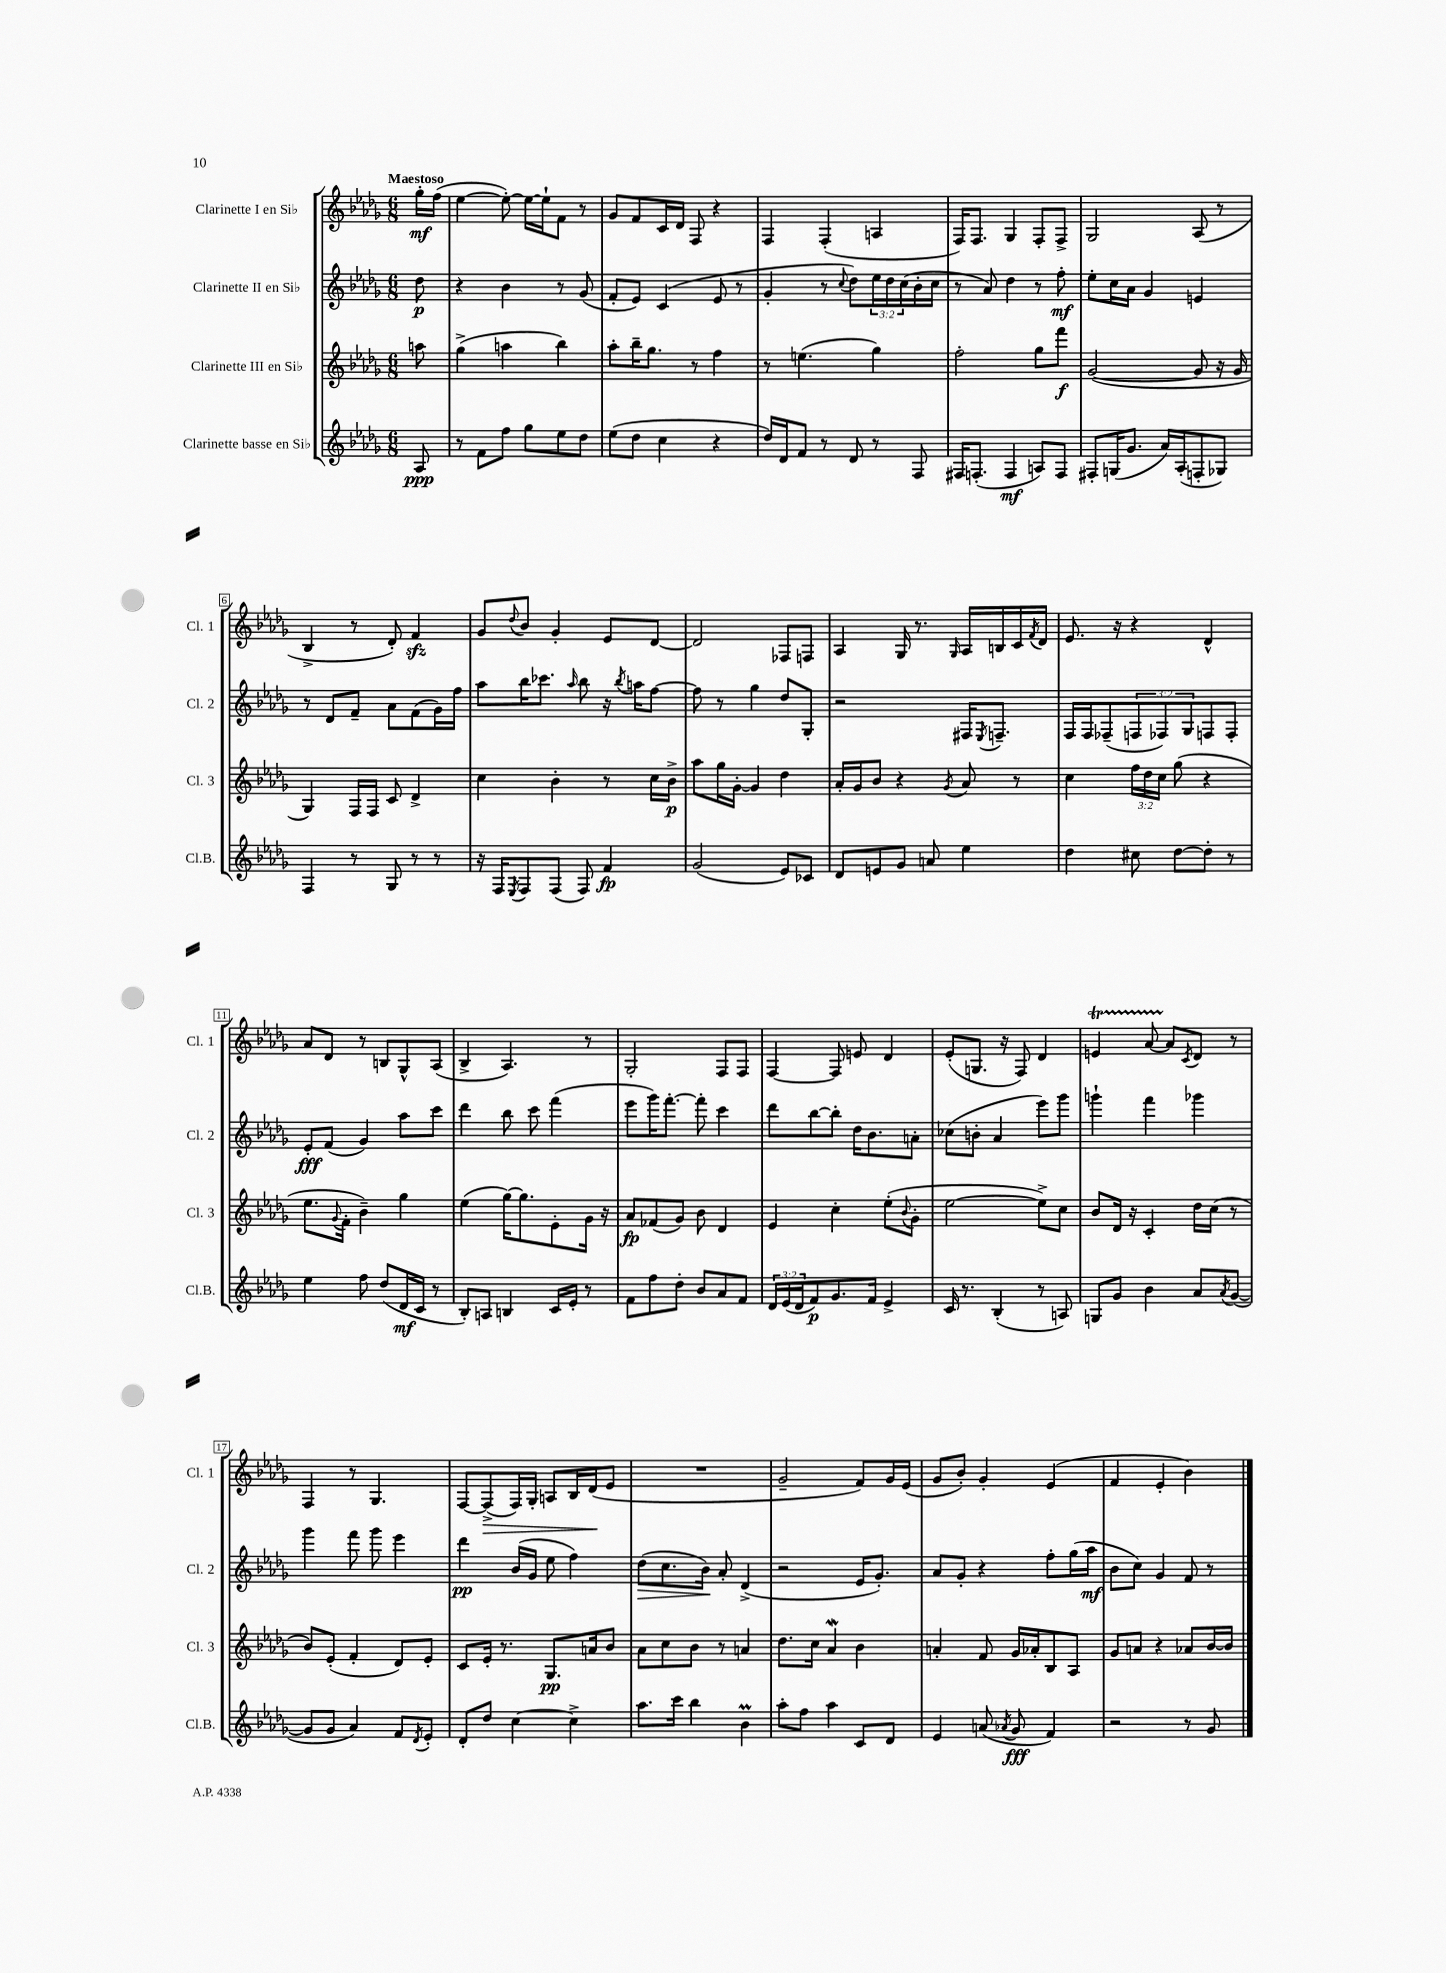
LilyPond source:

<<
\new StaffGroup <<
\new Staff = "s0" \with { instrumentName = "Clarinette I en Sib" shortInstrumentName = "Cl. 1" } {
    \clef treble \key des \major \numericTimeSignature \time 6/8 \partial 8 \tempo "Maestoso"
    ges''16-.\mf f''16( |
    ees''4~ ees''8~-.) ees''16~ ees''16-! f'8 r8 |
    ges'8 f'8 c'16 des'16 f8 r4 |
    f4 f4-.( a4 |
    f16) f8. ges4 f8-. f8-> |
    ges2 aes8( r8 |
    bes4-> r8 des'8-.) f'4\sfz |
    ges'8 \appoggiatura { des''8 } bes'8 ges'4-. ees'8 des'8~ |
    des'2 fes8 f8 |
    aes4 ges16 r8. \grace { ges16 } aes16 b16 c'16 \acciaccatura { f'8 } des'16 |
    ees'8. r16 r4 des'4-^ |
    aes'8 des'8 r8 b8 ges8-^ aes8( |
    bes4-> aes4.) r8 |
    ges2-. f8 f8 |
    f4~ f8 e'8 des'4 |
    ees'8-.( g8. r16 f8) des'4 |
    e'4\startTrillSpan aes'8~ aes'8\stopTrillSpan \acciaccatura { c'8 } des'8 r8 |
    f4 r8 ges4. |
    f8~ f8->\>( f16) ges16-. a8 bes16 des'16\!( ees'8 |
    R2. |
    ges'2-- f'8) ges'16 ees'16( |
    ges'8 bes'8-.) ges'4-. ees'4( |
    f'4 ees'4-. bes'4) \bar "|." |
}
\new Staff = "s1" \with { instrumentName = "Clarinette II en Sib" shortInstrumentName = "Cl. 2" } {
    \clef treble \key des \major \numericTimeSignature \time 6/8 \override Staff.TupletNumber.text = #tuplet-number::calc-fraction-text \partial 8
    des''8\p |
    r4 bes'4 r8 ges'8( |
    f'8-. ees'8) c'4( ees'8 r8 |
    ges'4-. r8 \appoggiatura { c''8 } des''8) \tuplet 3/2 { ees''16 des''16 c''16( } bes'16-. c''16 |
    r8 aes'8) des''4 r8 f''8-.\mf |
    ees''8-. c''16 aes'16 ges'4 e'4 |
    r8 des'8 f'8-- aes'8 f'8( ges'16) f''16 |
    aes''8 bes''16 ces'''8. \grace { aes''16 } bes''8 r16 \acciaccatura { bes''8 } a''16 f''8~ |
    f''8 r8 ges''4 des''8 ges8-. |
    r2 fis16 \acciaccatura { ees8 } f8.-- |
    f16 f16 fes8--( \tuplet 3/2 { f8 fes8) ges8 } f8 f8-. |
    ees'8-.\fff f'8( ges'4) aes''8 c'''8 |
    des'''4 bes''8 c'''8 f'''4( |
    ees'''8 ges'''16) f'''8.~-. f'''8-. c'''4 |
    des'''8 bes''8~ bes''8-. des''16 bes'8. a'8-. |
    ces''8( b'8-. aes'4 ees'''8) ges'''8 |
    g'''4-! f'''4 ges'''4 |
    ges'''4 f'''8 ges'''8 ees'''4 |
    des'''4\pp bes'16( ges'16 ees''8 f''4) |
    des''8\>( c''8. bes'16\!) aes'8-. des'4->( |
    r2 ees'16 ges'8.-.) |
    aes'8 ges'8-. r4 f''8-. ges''16( aes''16\mf |
    bes'8 c''8) ges'4 f'8 r8 \bar "|." |
}
\new Staff = "s2" \with { instrumentName = "Clarinette III en Sib" shortInstrumentName = "Cl. 3" } {
    \clef treble \key des \major \numericTimeSignature \time 6/8 \override Staff.TupletNumber.text = #tuplet-number::calc-fraction-text \partial 8
    a''8 |
    ges''4->( a''4 bes''4) |
    aes''8-. bes''16-- ges''8. r8 f''4 |
    r8 e''4.( ges''4) |
    f''2-. ges''8 f'''8\f |
    ges'2~( ges'8 r16 ges'16 |
    ges4) f16 f16 c'8 des'4-> |
    c''4 bes'4-. r8 c''16 bes'16->\p |
    aes''8 ges''16 ges'16~-. ges'4 des''4 |
    aes'16-. ges'16 bes'8 r4 \acciaccatura { ges'8 } aes'8 r8 |
    c''4 \tuplet 3/2 { f''16 des''16 c''16 } ges''8( r4 |
    ees''8. \appoggiatura { ges'8 } f'16-. bes'4--) ges''4 |
    ees''4( ges''16~) ges''8. ees'8-. ges'16 r16 |
    aes'8\fp fes'8( ges'8) bes'8 des'4 |
    ees'4 c''4-. ees''8-.( \appoggiatura { bes'8 } ges'8-. |
    ees''2~ ees''8->) c''8 |
    bes'8 des'16 r16 c'4-. des''16 c''16( r8 |
    bes'8) ees'8-.( f'4-. des'8) ees'8-. |
    c'8 ees'16-. r8. ges8.\pp a'16 bes'8 |
    aes'8 c''8 bes'8 r8 a'4 |
    des''8. c''16 aes'4\mordent bes'4 |
    a'4-. f'8 ges'16 aes'16-. bes8 aes8 |
    ges'8 a'8 r4 aes'8 bes'16~ bes'16 \bar "|." |
}
\new Staff = "s3" \with { instrumentName = "Clarinette basse en Sib" shortInstrumentName = "Cl.B." } {
    \clef treble \key des \major \numericTimeSignature \time 6/8 \override Staff.TupletNumber.text = #tuplet-number::calc-fraction-text \partial 8
    aes8\ppp |
    r8 f'8 f''8 ges''8 ees''8 des''8 |
    ees''8( des''8 c''4 r4 |
    des''16) des'16 f'8 r8 des'8 r8 f8 |
    fis16 f8.-.( f4\mf a8) f8 |
    fis8-. g16( ges'8. aes'16) aes16-.( f8-. ges8) |
    f4 r8 ges8 r8 r8 |
    r16 f16 \acciaccatura { ees8 } f8 f8( f8) f'4\fp |
    ges'2( ees'8) ces'8 |
    des'8 e'8 ges'8 a'8 ees''4 |
    des''4 cis''8 des''8~ des''8-. r8 |
    ees''4 f''8 des''8( des'16\mf c'16 r8 |
    bes8-.) a8 b4 c'16 ees'16-. r8 |
    f'8 f''8 des''8-. bes'8 aes'8 f'8 |
    \tuplet 3/2 { des'16 ees'16( des'16 } f'8\p) ges'8. f'16 ees'4-> |
    c'16 r8. bes4-.( r8 a8) |
    g8 ges'8 bes'4 aes'8 \acciaccatura { aes'8 } ges'8~( |
    ges'8 ges'8 aes'4) f'8 \acciaccatura { des'8 } ees'8-. |
    des'8-. des''8 c''4~ c''4-> |
    aes''8. c'''16 bes''4 bes'4\prall |
    aes''8-. f''8 aes''4 c'8 des'8 |
    ees'4 a'8( \acciaccatura { aes'8 } ges'8\fff f'4) |
    r2 r8 ges'8 \bar "|." |
}
>>
>>
\layout { \context { \Score \override BarNumber.stencil = #(make-stencil-boxer 0.1 0.3 ly:text-interface::print) } }
